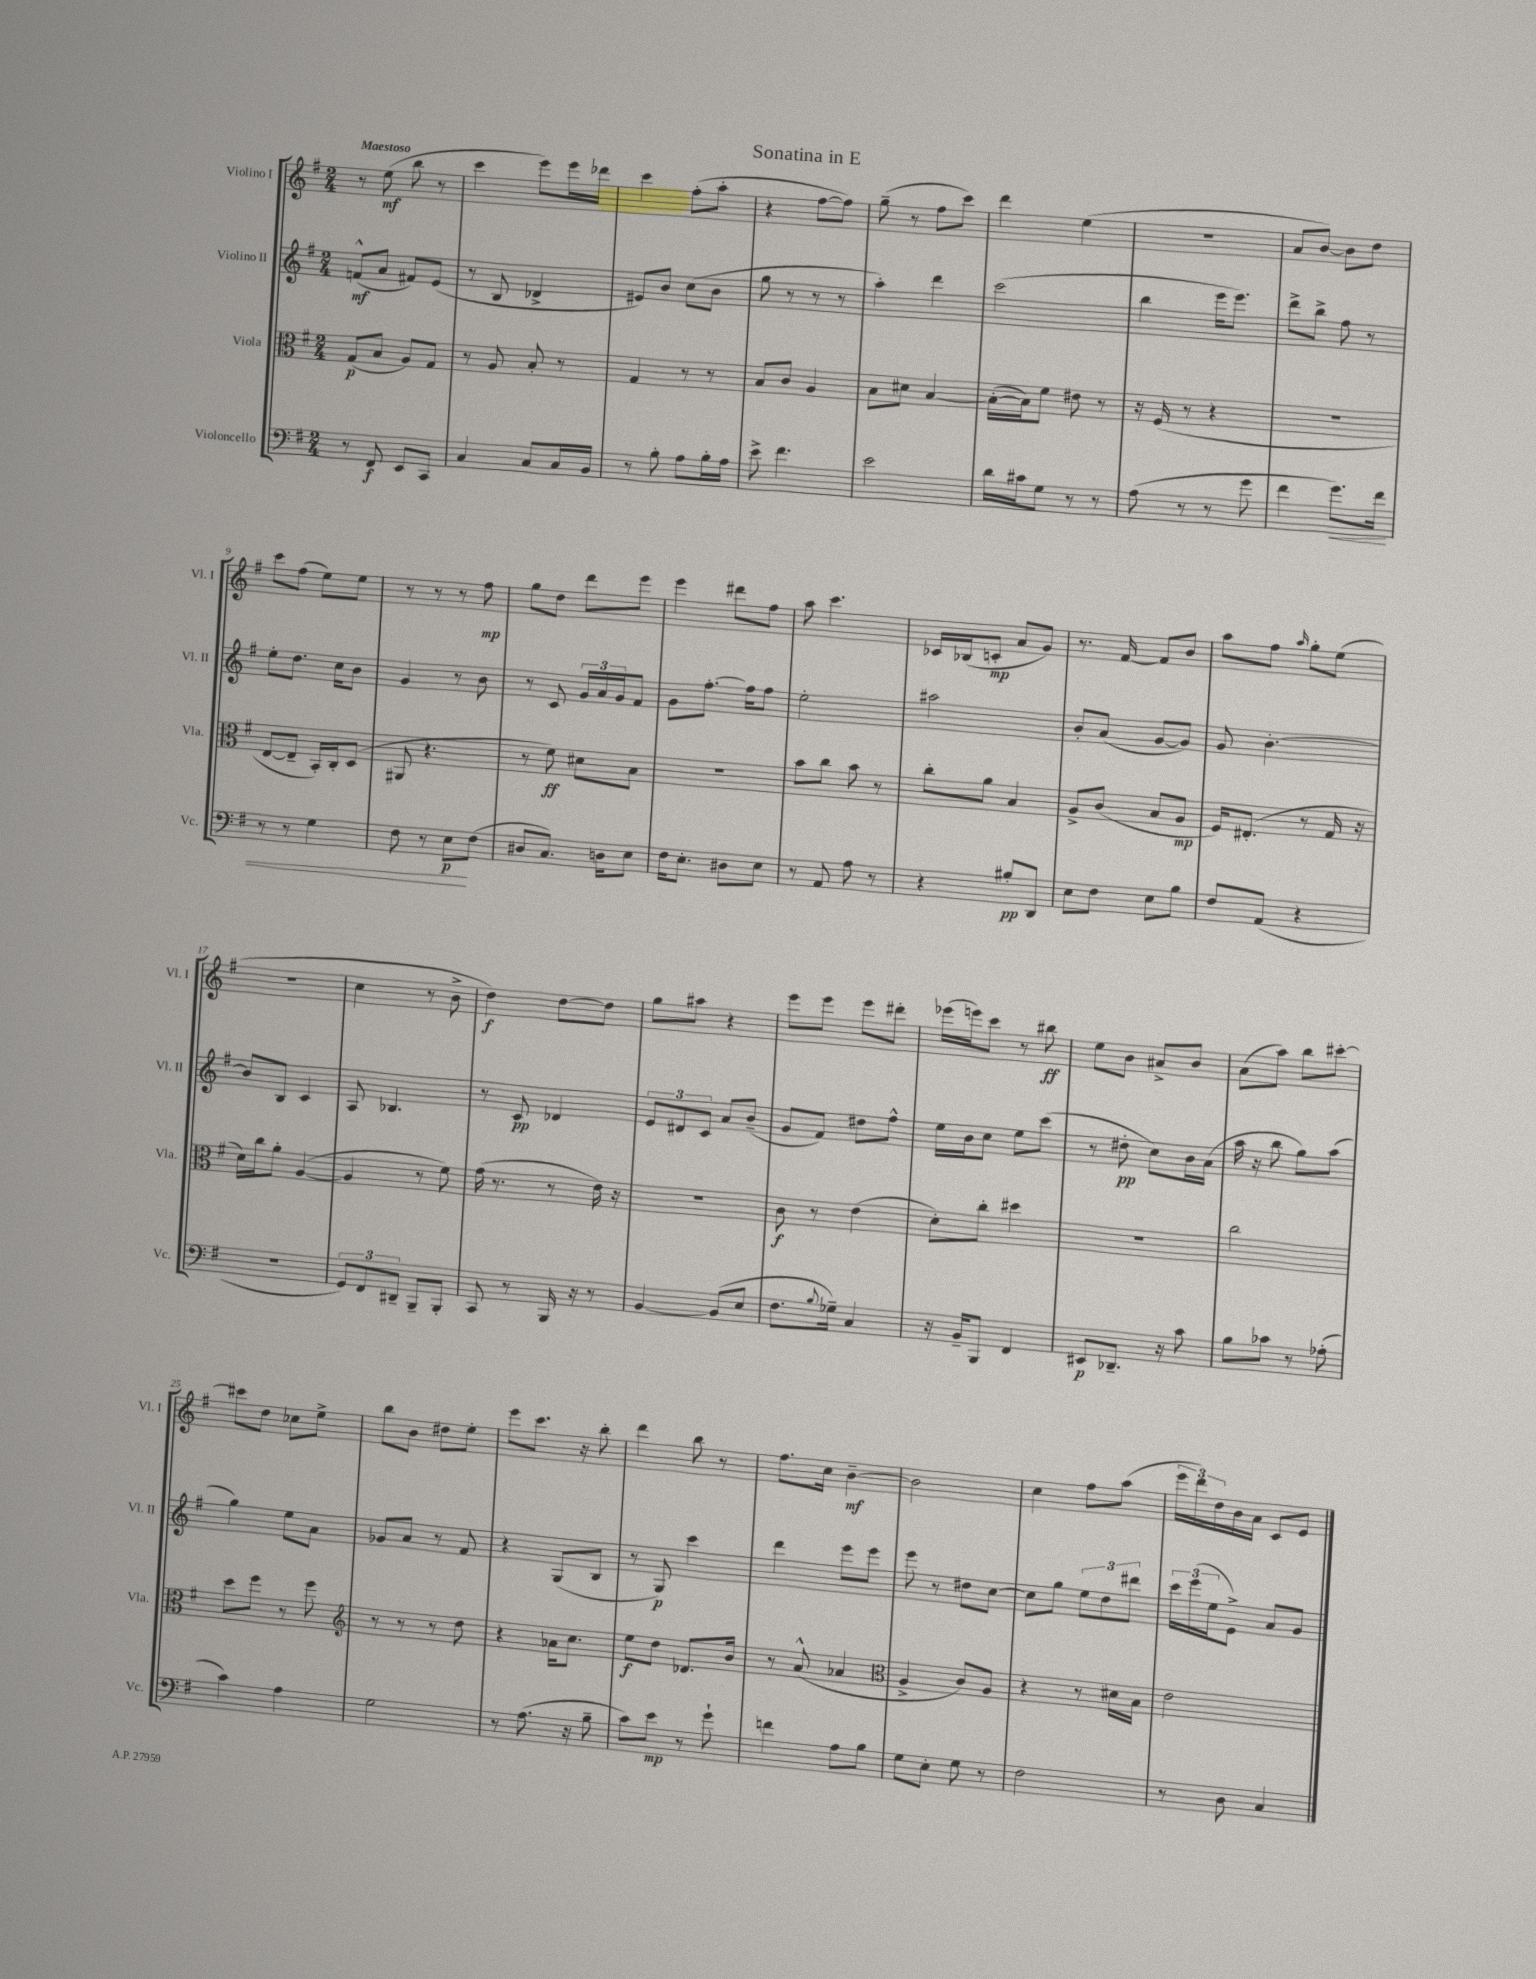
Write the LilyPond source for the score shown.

\header { title = "Sonatina in E" }
<<
\new StaffGroup <<
\new Staff = "s0" \with { instrumentName = "Violino I" shortInstrumentName = "Vl. I" } {
    \clef treble \key g \major \numericTimeSignature \time 2/4 \tempo "Maestoso"
    r8 e''8\mf( b''8 r8 |
    c'''4 e'''8) e'''16 des'''16 |
    c'''4 fis''8-.( a''8-. |
    r4 fis''8~ fis''8) |
    g''8--( r8 fis''8 c'''8) |
    d'''4 e''4( |
    r2 |
    a'8 b'8~) b'8 d''8 |
    c'''8 fis''8( e''8) e''8 |
    r8 r8 r8 fis''8\mp |
    g''8 d''8 d'''8 e'''8 |
    e'''4 dis'''8 fis''8 |
    a''8 c'''4. |
    ces'16 bes16( c'8-.\mp a'8 g'8) |
    r8. fis'16~ fis'8 b'8 |
    a''8 fis''8 \grace { a''16 } g''8-. e''8( |
    r2 |
    c''4 r8 b'8-> |
    d''4\f) d''8~ d''8 |
    g''8 ais''8 r4 |
    e'''8 e'''8 e'''8 dis'''8-. |
    ees'''16( e'''16) c'''8 r8 bis''8\ff |
    e''8 b'8 ais'8-> b'8 |
    a'8( a''8) b''8 cis'''8~-. |
    cis'''8 d''8 ces''8 e''8-> |
    b''8 b'8 dis''8 e''8-. |
    e'''8 c'''8. r16 b''8-. |
    d'''4 b''8 r8 |
    fis''8. c''16 b'4~--\mf |
    b'2 |
    c''4 fis''8 a''8( |
    \tuplet 3/2 { e'''16 d'''16) d''16 } b'16 a'16 c'8 e'8 \bar "|." |
}
\new Staff = "s1" \with { instrumentName = "Violino II" shortInstrumentName = "Vl. II" } {
    \clef treble \key g \major \numericTimeSignature \time 2/4
    f'8-^\mf( a'8 fis'8) e'8( |
    r8 b8 des'4-> |
    eis'8) b'8 c''8( b'8 |
    g''8 r8 r8 r8 |
    a''4-.) d'''4 |
    c'''2( |
    b''4 e'''16 e'''8.) |
    d'''8-> b''8-> fis''8 r8 |
    e''8-. d''8. c''16 b'8 |
    g'4 r8 b'8 |
    r8 c'8 \tuplet 3/2 { g'16 a'16 g'16 } fis'8 |
    g'8 fis''8.~-. fis''16 fis''8 |
    e''2-. |
    ais''2 |
    b'8-. a'8( g'8~ g'8) |
    g'8 b'4.~-. |
    b'8 b8 c'4 |
    a8 bes4. |
    r8 c'8\pp des'4 |
    \tuplet 3/2 { e'8 dis'8 c'8 } a'8 b'8--( |
    g'8 fis'8) dis''8 fis''8-^ |
    e''16 b'16 c''8 e''8 c'''8( |
    r8 dis''8-.\pp c''8) b'16 a'16( |
    a''16 r16 b''8 g''8) a''8( |
    g''4) e''8 a'8 |
    ges'8 a'8 r8 fis'8 |
    r4 g8( b8 |
    r8 g8\p) c'''4 |
    d'''4 e'''8 e'''8 |
    e'''8 r8 dis''8 c''8~ |
    c''8 g''8 \tuplet 3/2 { e''8 d''8 dis'''8 } |
    \tuplet 3/2 { c'''16 e'''16( e''16 } e'8->) a'8 g'8 \bar "|." |
}
\new Staff = "s2" \with { instrumentName = "Viola" shortInstrumentName = "Vla." } {
    \clef alto \key g \major \numericTimeSignature \time 2/4
    g8\p( b8 a8) g8 |
    r8 a8 b8-. r8 |
    g4 r8 r8 |
    b8 c'8 a4 |
    b8 dis'8 b4~ |
    b16~-.( b16) fis'8 eis'8 r8 |
    r16 fis16( r8 r4 |
    r2 |
    e8~ e8-- b,16-.) c16-. d8( |
    ais,8 r4. |
    r8 fis'8\ff) dis'8 b8 |
    R2 |
    b'8 c''8 b'8 r8 |
    c''8-. a'8 b4 |
    a8-> c'8( b8 a8\mp |
    fis16) eis8.-.( r8 g16 r16 |
    d'16) c''16 a'8-. a4~( |
    a4 r8 fis'8) |
    g'16( r8. r8 e'16) r16 |
    R2 |
    c'8\f r8 e'4( |
    d'8-.) c''8-. dis''4 |
    r2 |
    c''2 |
    d''8 fis''8 r8 fis''8 |
    \clef treble r8 r8 r8 d''8 |
    r4 aes'16 c''8. |
    e''8\f d''8 des'8. b'16 |
    r8 a'8-^( aes'4 |
    \clef alto a4-> c'8) a8 |
    r4 r8 dis'16 b16 |
    e'2 \bar "|." |
}
\new Staff = "s3" \with { instrumentName = "Violoncello" shortInstrumentName = "Vc." } {
    \clef bass \key g \major \numericTimeSignature \time 2/4
    r8 fis,8\f e,8 c,8 |
    c4 c8 c16 b,16 |
    r8 b8-. a8 b16-. a16 |
    e'8-> fis'4. |
    e'2 |
    d'16 cis'16 g8 r8 r8 |
    a8( r8 r8 g'8 |
    fis'4 g'8.\<) fis'16 |
    r8 r8 g4 |
    fis8 r8 e8\p\! fis8( |
    dis8 c8.) d16 e8 |
    fis16 e8.-. dis8 e8 |
    r8 a,8 a8 r8 |
    r4 bis8-.\pp d,8 |
    e8 fis8 e8 b8 |
    fis8 a,8( r4 |
    r2 |
    \tuplet 3/2 { g,8) fis,8 dis,8-- } b,,8-- b,,8-. |
    c,8 r8 b,,16 r16 r8 |
    b,4~ b,8( e8 |
    fis8. \appoggiatura { b8 } ges16--) c4 |
    r16 b,16-- b,,8 fis,4 |
    eis,8\p des,8.-- r16 c'8 |
    b8 ces'8 r8 aes8-.( |
    c'4) a4 |
    g2 |
    r8 a8.( r16 b8-- |
    c'8) e'8\mp r8 g'8-! |
    f'4 a8 b8 |
    g8 e8-. g8 r8 |
    fis2 |
    r8 d8 c4 \bar "|." |
}
>>
>>
